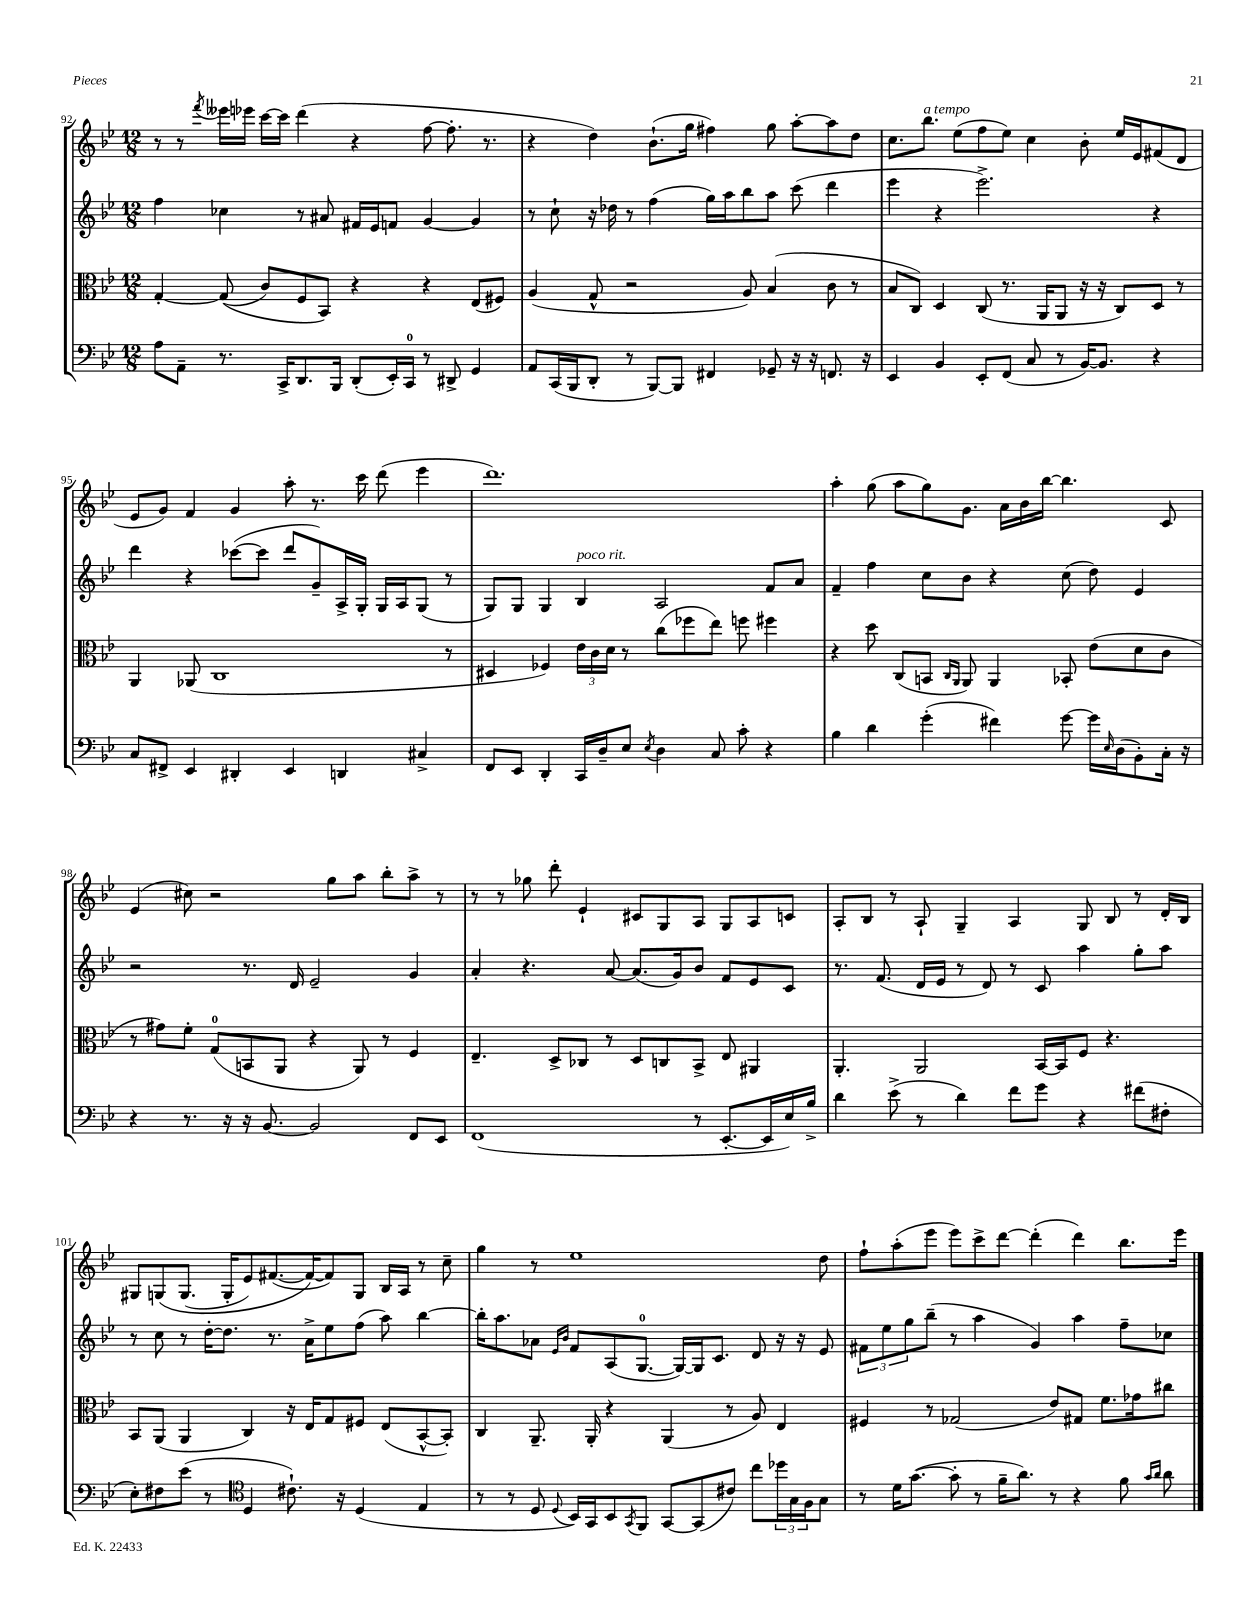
<<
\new StaffGroup <<
\new Staff = "s0" {
    \clef treble \key bes \major \numericTimeSignature \time 12/8
    r8 r8 \acciaccatura { f'''8 } eeses'''16 ees'''16 c'''16~ c'''16 d'''4( r4 f''8~ f''8.-. r8. |
    r4 d''4) bes'8.-!( g''16 fis''4) g''8 a''8~-. a''8 d''8 |
    c''8. bes''8.^\markup { \italic "a tempo" } ees''8( f''8 ees''8) c''4 bes'8-. ees''16 ees'16 fis'8( d'8 |
    ees'8 g'8) f'4 g'4 a''8-. r8. c'''16 d'''8( ees'''4 |
    d'''1.) |
    a''4-. g''8( a''8 g''8) g'8. a'16 bes'16 bes''16~ bes''4. c'8 |
    ees'4( cis''8) r2 g''8 a''8 bes''8-. a''8-> r8 |
    r8 r8 ges''8 d'''8-. ees'4-! cis'8 g8 a8 g8 a8 c'8 |
    a8-. bes8 r8 a8-! g4-- a4 g8 bes8 r8 d'16-. bes16 |
    gis8 g8\( g8.( g16-. ees'8) fis'8.~( fis'16~\) fis'8) g8 bes16 a16 r8 c''8-- |
    g''4 r8 ees''1 d''8 |
    f''8-! a''8-.( ees'''8 ees'''8) c'''8-> d'''8~ d'''4-.( d'''4) bes''8. ees'''16 \bar "|." |
}
\new Staff = "s1" {
    \clef treble \key bes \major \numericTimeSignature \time 12/8
    f''4 ces''4 r8 ais'8 fis'16 ees'16 f'8 g'4~ g'4 |
    r8 c''8-! r16 des''16 r8 f''4( g''16) a''16 bes''8 a''8 c'''8( d'''4 |
    ees'''4 r4 ees'''2.->) r4 |
    d'''4 r4 ces'''8~( ces'''8 d'''8 g'8--) a16-> g16-. g16 a16 g8( r8 |
    g8) g8 g4 bes4^\markup { \italic "poco rit." } a2 f'8 a'8 |
    f'4-- f''4 c''8 bes'8 r4 c''8( d''8) ees'4 |
    r2 r8. d'16 ees'2-- g'4 |
    a'4-. r4. a'8~ a'8.( g'16) bes'8 f'8 ees'8 c'8 |
    r8. f'8.( d'16 ees'16 r8 d'8) r8 c'8 a''4 g''8-. a''8 |
    r8 c''8 r8 d''16~-. d''8. r8. a'16-> ees''8 f''8( a''8) bes''4~ |
    bes''16-. a''8. aes'8 \grace { ees'16 bes'16 } f'8 a8( g8.-0~ g16~) g16 c'8. d'8 r16 r16 ees'8 |
    \tuplet 3/2 { fis'8 ees''8 g''8 } bes''8--( r8 a''4 g'4) a''4 f''8-- ces''8 \bar "|." |
}
\new Staff = "s2" {
    \clef alto \key bes \major \numericTimeSignature \time 12/8
    g4~-. g8(\( c'8) f8 bes,8\) r4 r4 ees8( fis8) |
    a4( g8-^ r2 a8) bes4( c'8 r8 |
    bes8 c8) d4 c8( r8. a,16 a,8 r16 r16 c8) d8 r8 |
    a,4 aes,8( c1 r8 |
    dis4 fes4) \tuplet 3/2 { ees'16 c'16 d'16 } r8 c''8( fes''8 ees''8) f''8 fis''4 |
    r4 d''8 c8( b,8 \grace { c16 a,16 } a,8) a,4 bes,8-. ees'8( d'8 c'8 |
    r8 gis'8) f'8-. g8-0( b,8 a,8 r4 a,8) r8 f4 |
    ees4.-- d8-> ces8 r8 d8 c8 bes,8-> ees8 ais,4 |
    a,4.-. a,2 bes,16~ bes,16 f8 r4. |
    bes,8 a,8( a,4 c4) r16 ees16 g8 fis8 ees8( bes,8~-^ bes,8-.) |
    c4 a,8.-- a,16-. r4 a,4( r8 a8) ees4 |
    fis4 r8 ges2( ees'8) gis8 f'8. ges'16 cis''8 \bar "|." |
}
\new Staff = "s3" {
    \clef bass \key bes \major \numericTimeSignature \time 12/8
    a8 a,8-- r8. c,16-> d,8. bes,,16 d,8-.( ees,16-.) c,16-0 r8 dis,8-> g,4 |
    a,8 c,16( bes,,16 d,8-. r8 bes,,8~) bes,,8 fis,4 ges,8-- r16 r16 f,8. r16 |
    ees,4 bes,4 ees,8-. f,8( c8 r8 bes,16~) bes,8. r4 |
    c8 fis,8-> ees,4 dis,4-. ees,4 d,4 cis4-> |
    f,8 ees,8 d,4-. c,16 d16-- ees8 \acciaccatura { ees8 } d4 c8 c'8-. r4 |
    bes4 d'4 g'4-.( fis'4) g'8~ g'16 \grace { ees16 } d16( bes,8-.) c16-. r16 |
    r4 r8. r16 r16 bes,8.~ bes,2 f,8 ees,8 |
    f,1( r8 ees,8.~-. ees,16 ees16) bes16-> |
    d'4 ees'8->( r8 d'4) f'8 g'8 r4 fis'8( fis8-. |
    ees8-.) fis8 ees'8( r8 \clef tenor d4 cis'8.-!) r16 d4( ees4 |
    r8 r8 d8 \appoggiatura { d8 } bes,16) g,16 bes,8 \acciaccatura { g,8 } f,8 g,8~ g,8( cis'8) c''8 \tuplet 3/2 { des''16 g16 f16 } g8 |
    r8 d'16 g'8.~( g'8-. r8 f'16-- a'8.) r8 r4 f'8 \grace { g'16 a'16 } a'8 \bar "|." |
}
>>
>>
\layout { \context { \Score currentBarNumber = #92 } }
